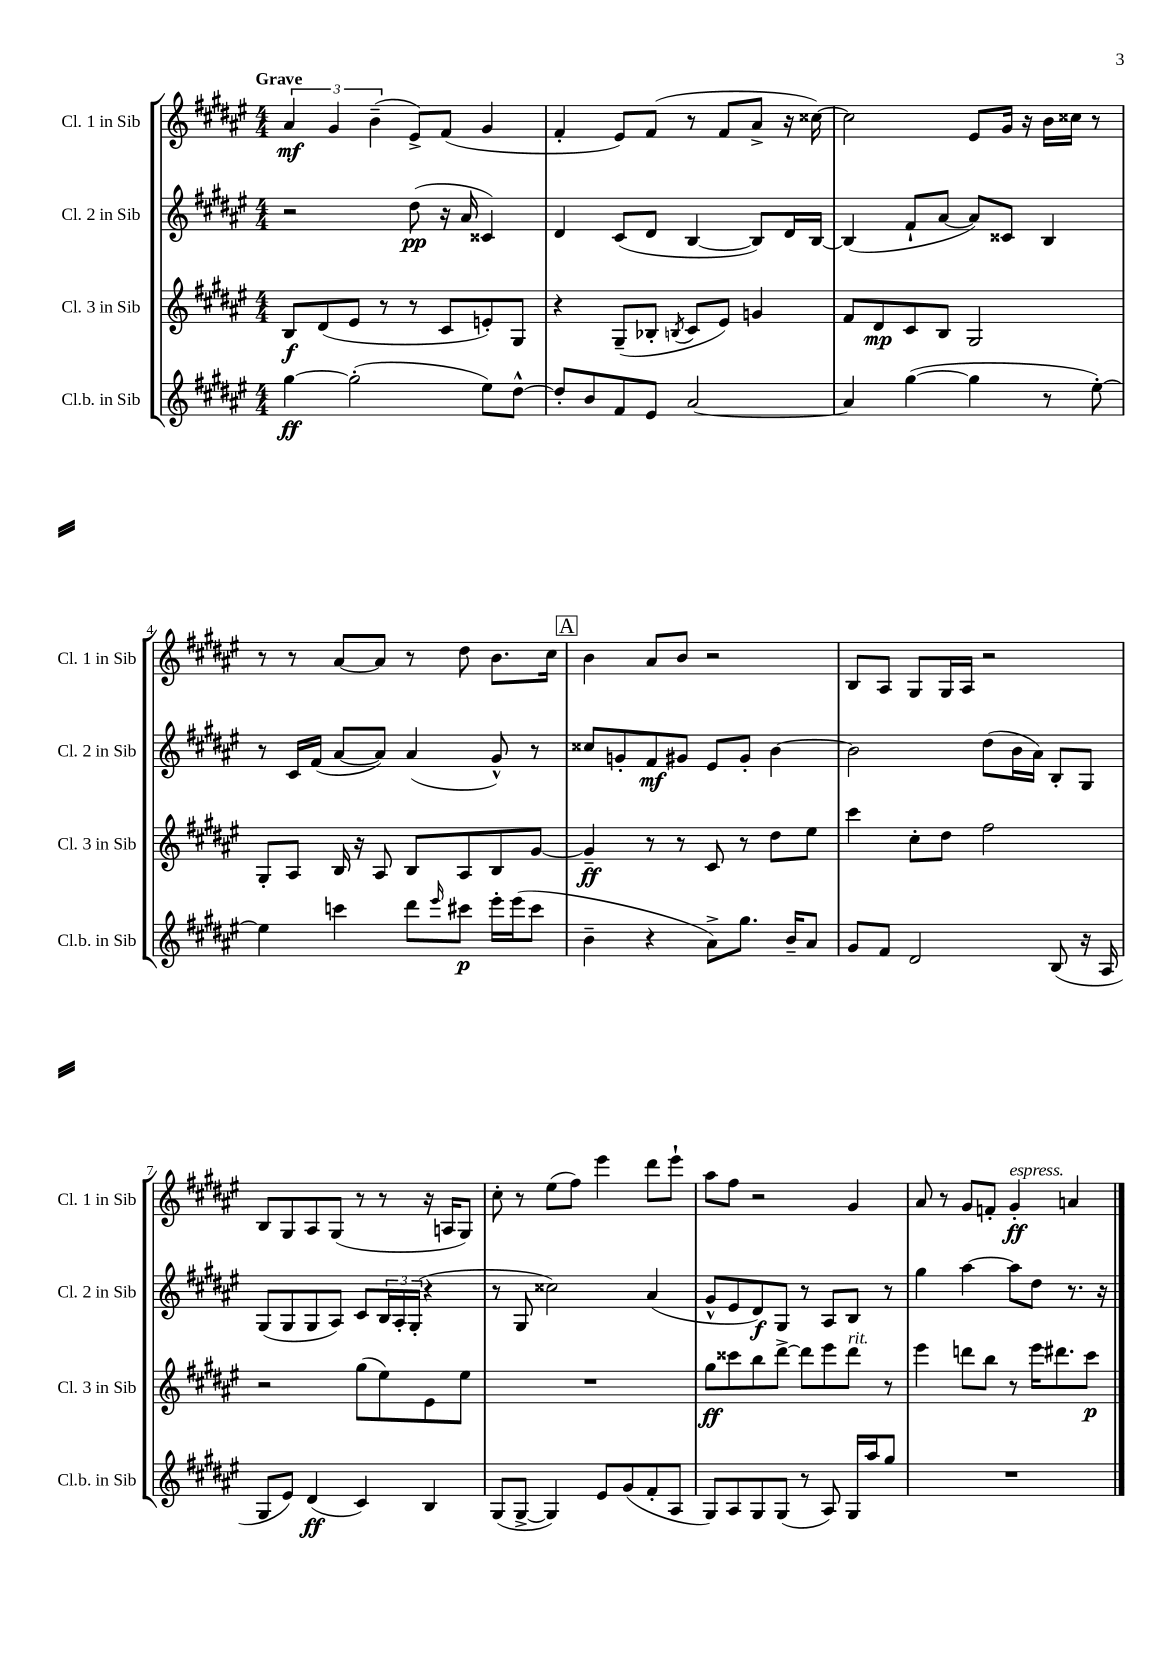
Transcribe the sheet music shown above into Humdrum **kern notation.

**kern	**kern	**kern	**kern
*staff4	*staff3	*staff2	*staff1
*clefG2	*clefG2	*clefG2	*clefG2
*k[f#c#g#d#a#e#]	*k[f#c#g#d#a#e#]	*k[f#c#g#d#a#e#]	*k[f#c#g#d#a#e#]
*M4/4	*M4/4	*M4/4	*M4/4
[4gg#	8B	2r	6a#
.	(8d#	.	.
.	.	.	6g#
(2gg#']	8e#	.	.
.	.	.	(6b~
.	8r	.	.
.	8r	(8dd#	8e#^)
.	8c#	16r	(8f#
.	.	16a#	.
8ee#)	8e')	4c##)	4g#
[8dd#^^	8G#	.	.
=	=	=	=
8dd#']	4r	4d#	4f#'
8b	.	.	.
8f#	(8G#~	(8c#	8e#)
8e#	8B-'	8d#	(8f#
.	8qB	.	.
[2a#	8c#	[4B	8r
.	8e#)	.	8f#
.	4g	8B])	8a#^
.	.	16d#	16r
.	.	[16B	[16cc##)
=	=	=	=
4a#]	8f#	(4B]	2cc##]
.	8d#	.	.
([4gg#	8c#	8f#`	.
.	8B	[8a#	.
4gg#]	2G#	8a#])	8e#
.	.	8c##	16g#
.	.	.	16r
8r	.	4B	16b
.	.	.	16cc##
[8ee#')	.	.	8r
=	=	=	=
4ee#]	8G#'	8r	8r
.	8A#	16c#	8r
.	.	(16f#	.
4ccc	16B	[8a#	[8a#
.	16r	.	.
.	8A#	8a#])	8a#]
8ddd#	8B	(4a#	8r
16qqeee#	.	.	.
8ccc#	8A#	.	8dd#
16eee#'	8B	8g#^^)	8.b
(16eee#	.	.	.
8ccc#	[8g#	8r	.
.	.	.	16cc#
=	=	=	=
4b~	4g#~]	8cc##	4b
.	.	8g'	.
4r	8r	8f#	8a#
.	8r	8g#	8b
8a#^)	8c#	8e#	2r
8.gg#	8r	8g#'	.
.	8dd#	[4b	.
16b~	.	.	.
8a#	8ee#	.	.
=	=	=	=
8g#	4ccc#	2b]	8B
8f#	.	.	8A#
2d#	8cc#'	.	8G#
.	8dd#	.	16G#
.	.	.	16A#
.	2ff#	(8dd#	2r
.	.	16b	.
.	.	16a#)	.
(8B	.	8B'	.
16r	.	8G#	.
16A#	.	.	.
=	=	=	=
8G#	2r	(8G#	8B
8e#)	.	8G#	8G#
(4d#	.	8G#	8A#
.	.	8A#)	(8G#
4c#)	(8gg#	8c#	8r
.	8ee#)	24B	8r
.	.	24A#'	.
.	.	(24G#'	.
4B	8e#	4r	16r
.	.	.	16A
.	8ee#	.	8G#)
=	=	=	=
(8G#	1r	8r	8cc#'
[8G#^	.	8G#	8r
4G#])	.	2cc##)	(8ee#
.	.	.	8ff#)
8e#	.	.	4eee#
(8g#	.	.	.
8f#'	.	(4a#	8ddd#
8A#	.	.	8eee#`
=	=	=	=
8G#)	8gg#	8g#^^	8aa#
8A#	8ccc##	8e#	8ff#
8G#	8bb	8d#)	2r
(8G#	[8ddd#^	8G#	.
8r	8ddd#]	8r	.
8A#)	8eee#	8A#	.
16G#	8ddd#	8B	4g#
16aa#	.	.	.
8gg#	8r	8r	.
=	=	=	=
1r	4eee#	4gg#	8a#
.	.	.	8r
.	8ddd	[4aa#	8g#
.	8bb	.	8f'
.	8r	8aa#]	4g#'
.	16eee#	8dd#	.
.	8.ddd#	.	.
.	.	8.r	4a
.	8ccc#	.	.
.	.	16r	.
==	==	==	==
*-	*-	*-	*-
